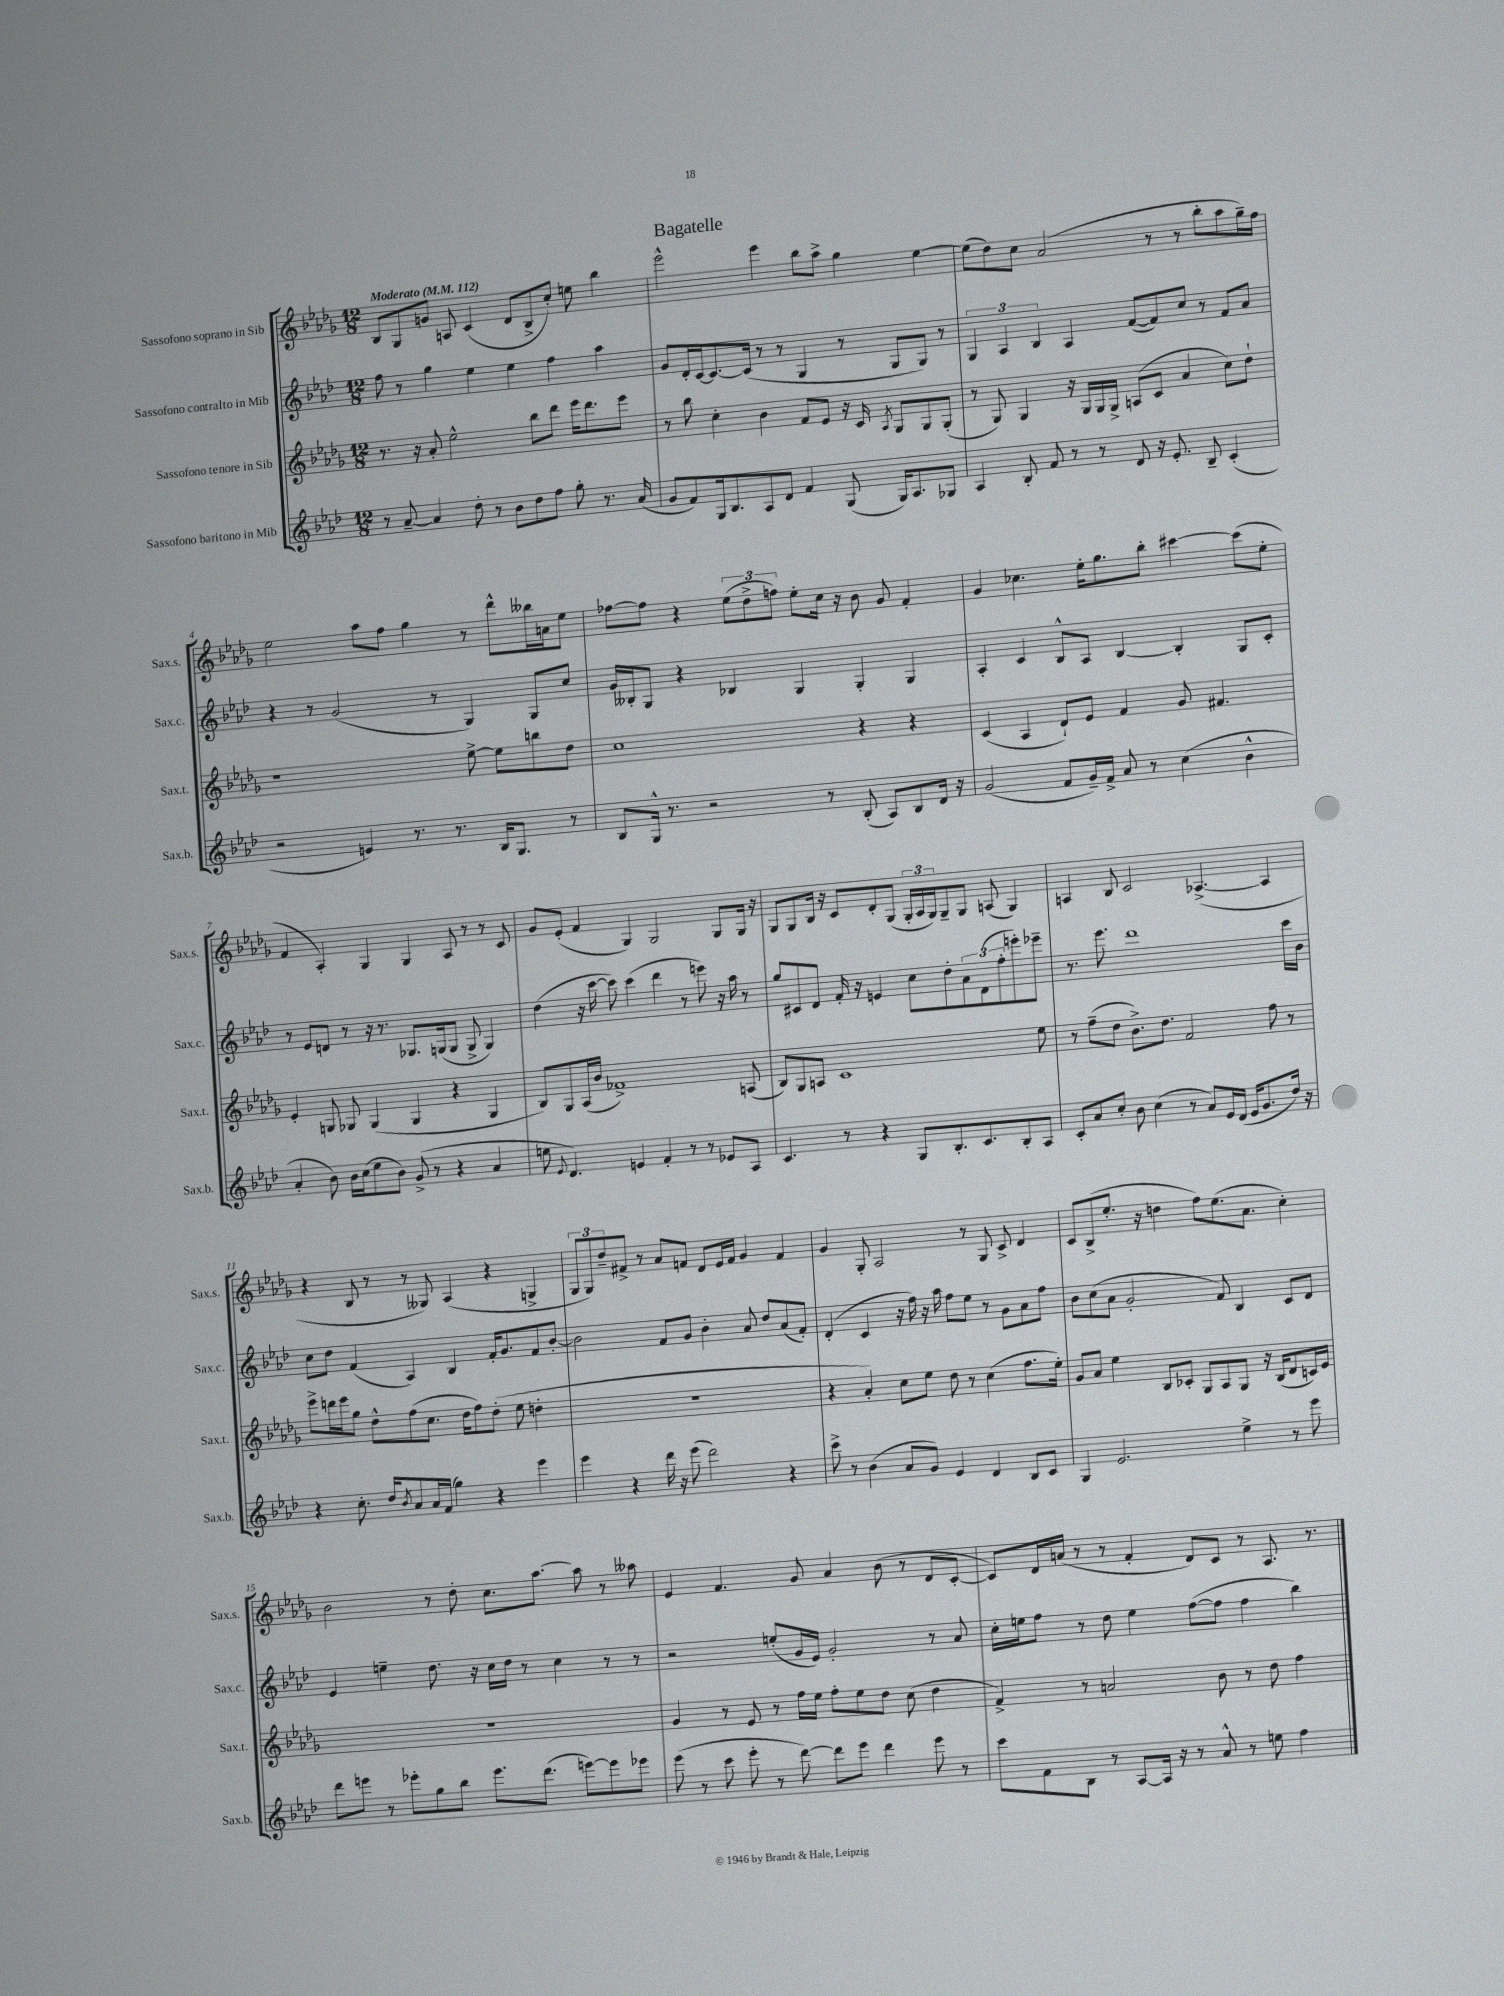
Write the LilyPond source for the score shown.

\header { title = "Bagatelle" }
<<
\new StaffGroup <<
\new Staff = "s0" \with { instrumentName = "Sassofono soprano in Sib" shortInstrumentName = "Sax.s." } {
    \clef treble \key des \major \numericTimeSignature \time 12/8 \tempo "Moderato" 4 = 112
    bes8 ges8 g'8 a8 c'4( des'8 bes8-> c''8-.) e''8 bes''4 |
    ees'''2-^ ees'''4 bes''8 aes''8-> ges''4 ees''4~ |
    ees''8( des''8) c''8 aes'2( r8 r8 bes''8-. aes''8 ges''16--) f''16 |
    ees''2 aes''8 f''8 ges''4 r8 des'''8-^ beses''16 a'16 ees''8 |
    fes''8~ fes''8 r4 \tuplet 3/2 { ees''8( des''8-> f''8) } ees''8-. c''16 r16 bes'8 ges'8 f'4-. |
    ges'4 ces''4. ees''16-. ges''8. bes''8-. cis'''4~ cis'''8( ees''8-. |
    f'4 aes4-.) ges4 ges4 aes8 r8 r8 c'8 |
    ges'8 ees'8-.( f'4 ges4) ges2 ges8 ges16 r16 |
    ges8 ges8 bes16 r16 c'8 des'8-. ges8( \tuplet 3/2 { ges16-. aes16 ges16) } ges8-- ges8 a8( ges4) |
    a4 bes8 c'2 aes4.~->( aes4 |
    r4 bes8 r8 r8 geses8) aes4( r4 g4-> |
    \tuplet 3/2 { ges8 ges8) des''8-- } fis'8-> r8 aes'8 f'8 des'8 ees'16 f'16 ges'4 f'4 |
    ges'4 ges8-. aes2 r8 ges8 c'8-> des'4 |
    c'8 bes8->( ees''8.-. r16 d''4 f''8) ees''8.( aes'8. c''4-.) |
    bes'2 r8 des''8-. c''8. aes''8.~ aes''8 r8 aeses''8 |
    ees'4 f'4. ges'8 aes'4 bes'8( r8 des'8 c'8~-. |
    c'8) des'16 a'16( r8 r8 f'4-. des'8) c'8 r8 aes8. r8. \bar "|." |
}
\new Staff = "s1" \with { instrumentName = "Sassofono contralto in Mib" shortInstrumentName = "Sax.c." } {
    \clef treble \key aes \major \numericTimeSignature \time 12/8
    f''8 r8 g''4 ees''4 ees''4 f''4 aes''4 |
    g'8 des'16-. c'16~ c'8.~ c'16( r8 r8 g4 r8 g8 g8) r8 |
    \tuplet 3/2 { g4 aes4 bes4 } aes4 f'8~( f'8) c''8 r8 f'8 aes'8 |
    r4 r8 g'2( r8 g4) g8 c''8 |
    g'16 beses16-. g8 r4 bes4 g4 g4-. g4 |
    aes4-. c'4 bes8-^ aes8 bes4~ bes4-. g8 c'8-. |
    r8 ees'8 d'8 r8 r16 r8. ges8. g16( g8 g8-> g4) |
    des''4( r16 c'''16~ c'''8) c'''4( des'''4 r8 e'''8) r16 aes''16 r8 |
    g''8 cis'8 des'8 f'16-. r16 e'4 c''8 des''8-. \tuplet 3/2 { aes'8 des'8( f''8-. } e'''8-.) ees'''8-- |
    r8. ees'''8. des'''1 c'''16 bes'16 |
    c''8 des''8 f'4( aes4) bes4 f'16-. g'8. f'8 bes'8~-. |
    bes'2 f'8 g'8 bes'4-. aes'8 des''8 aes'8( f'8-.) |
    des'4-.( c'4 r16 f''16) r16 aes''16 f''8 ees''8 r8 g'8 aes'8 f''8 |
    bes'8 c''8( aes'8 g'2-. f'8) bes4 c'8 des'8 |
    ees'4 e''4-- des''8. r16 c''16 des''16 r8 c''4 r8 r8 |
    r2 e''8-.( g'16 ees'16) g'2-. r8 aes'8 |
    c''16-. e''16 f''8 r8 des''8 e''4 f''8~( f''8 f''4 bes''4) \bar "|." |
}
\new Staff = "s2" \with { instrumentName = "Sassofono tenore in Sib" shortInstrumentName = "Sax.t." } {
    \clef treble \key des \major \numericTimeSignature \time 12/8
    r8. r16 aes'8-. ees''2-^ bes''8 des'''8 ees'''16 des'''8. ees'''8 |
    r8 bes''8 c''4-. bes'4 f'8 ees'8 r16 c'16 \acciaccatura { aes8 } ges8 ges8 ges8-.( |
    r8 ges8) ges4 r16 ges16 ges16 ges16-> a8( c'8 aes'4 c''8) des''8-! |
    r1 ees''8~-> ees''8 b''8 des''8 |
    c''1 r4 r4 |
    c'4( aes4 des'8-!) ees'8 f'4 ges'8 fis'4. |
    ees'4-. g8 ges8 ges4( ges4 r4 ges4 |
    bes8) ges8 aes16( bes'16 fes'1->) a8( |
    bes8) ges8 a8 c'1 ees''8 |
    r8 f''8--( des''8 bes'8.->) des''8. f'2 f''8 r8 |
    ees'''8-> d'''16 ees'''16 ges''8 des''8-^ f''8( c''8. des''16 f''8) des''8-.( ees''8 d''4-. |
    R1. |
    r4 aes'4-.) c''8 ees''8 des''8 r8 c''4( f''8. ees''16-.) |
    ges'8 aes'8 ees''4 bes8 ces'8-. ges8 aes8 ges8 r16 bes16( des'8 c'16) ees'16 |
    R1. |
    ges'4 r8 ees'8 r8 f''16 ees''16 f''8-. ees''8 des''8 c''8( des''4 |
    f'4->) r8 a'2 bes'8 r8 des''8 f''4 \bar "|." |
}
\new Staff = "s3" \with { instrumentName = "Sassofono baritono in Mib" shortInstrumentName = "Sax.b." } {
    \clef treble \key aes \major \numericTimeSignature \time 12/8
    r8 aes'8~-- aes'4 des''8-. r8 bes'8 des''8 f''8 g''8-. r8. aes'16( |
    g'8 f'8) g16 bes8. aes8 des'8 f'4 g8( g16) aes8. ges8 |
    aes4 bes8-. f'8 r8 r8 des'8 r16 ees'8.-. bes8-- c'4-.( |
    r2 e'4) r8. r8. bes16 g8. r8 |
    bes8 g16-^ r8. r2 r8 bes8-.( aes8) bes8 des'16 r16 |
    g'2( f'8 g'16--) f'16-> aes'8 r8 c''4( bes'4-^ |
    aes'4-. bes'8) bes'16 c''16( ees''8 bes'8) g'8->( r8 r4 aes'4 |
    e''8 \appoggiatura { ees'8 } des'4.) e'4 f'4-. r8 r8 ees'8 aes8 |
    c'4. r8 r4 g8 bes8.-. c'8. bes8-. aes8 |
    c'8-. aes'8 c''8-. bes'8 c''4( r8 aes'8) ees'16 des'16( ees'16 g'8. des''16) r16 |
    r4 c''8.-. des''16 \acciaccatura { bes'8 } aes'8 aes'16 f'16( g''4) r4 ees'''4 |
    ees'''4 r4 des'''16 r16 ees'''8( des'''2) r4 |
    c'''8-> r8 bes'4( aes'8 g'8) ees'4 des'4 bes8 c'8 |
    g4 ees'2. ees''4-> r8 ees'''8 |
    des'''8 e'''8 r8 ees'''8-. g''8 bes''8 ees'''8. des'''8.( e'''8~) e'''8 ees'''8 |
    ees'''8( r8 c'''8 ees'''8-. r8 des'''8~) des'''8 ees'''8 des'''4 ees'''8 r8 |
    c'''8 f'8 bes8 r8 aes8~ aes16 r16 r8 aes'8-^ r8 e''8 f''4 \bar "|." |
}
>>
>>
